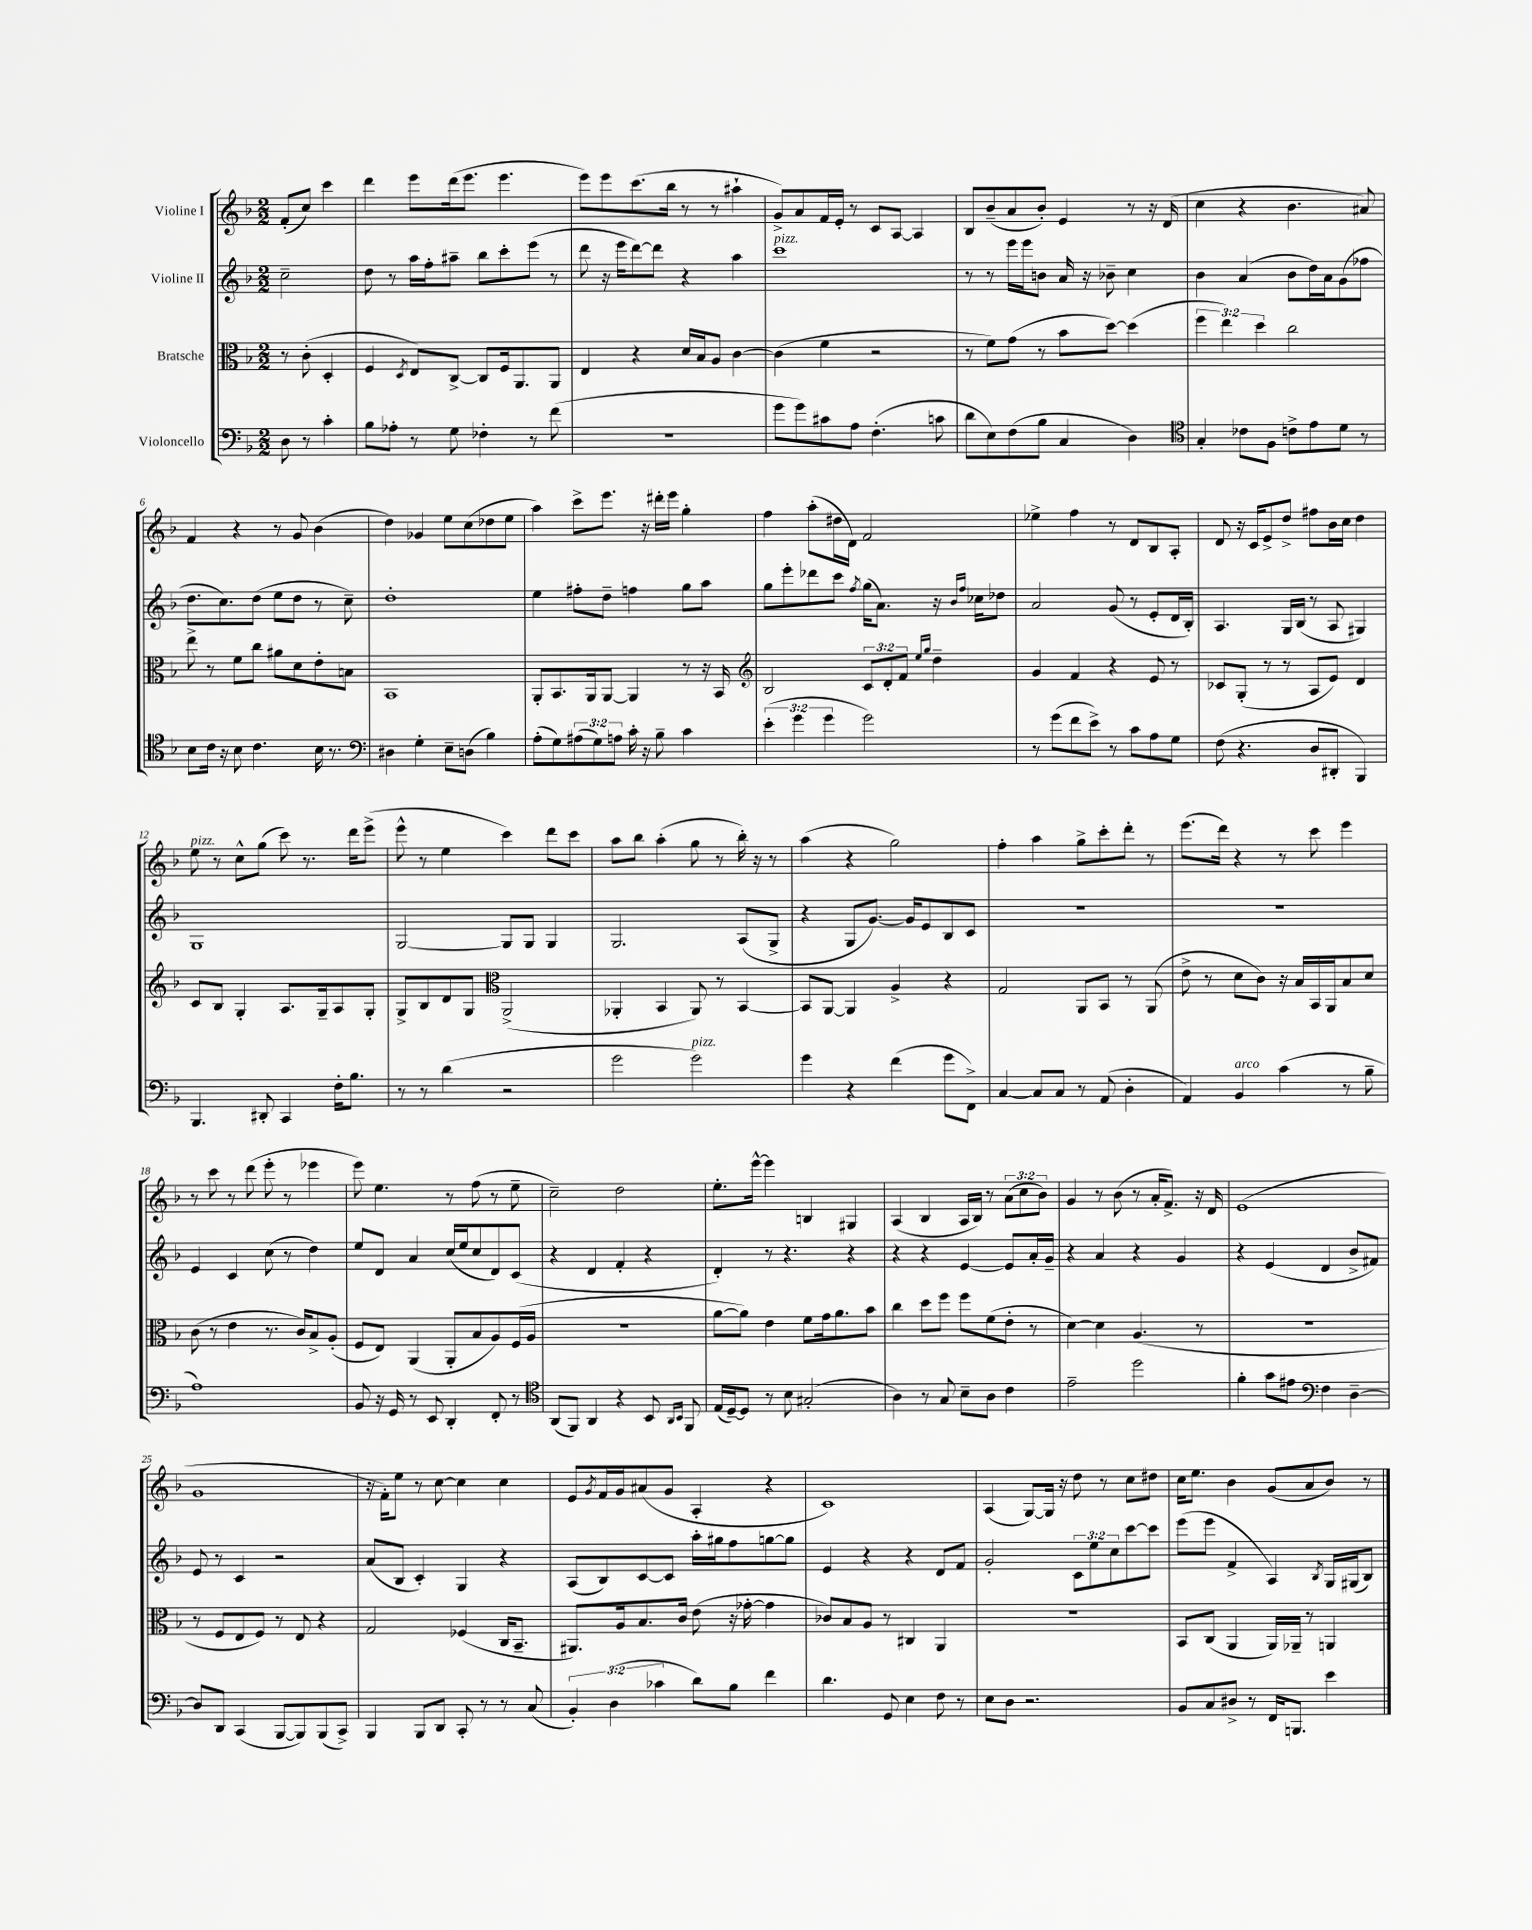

**kern	**kern	**kern	**kern
*staff4	*staff3	*staff2	*staff1
*clefF4	*clefC3	*clefG2	*clefG2
*k[b-]	*k[b-]	*k[b-]	*k[b-]
*M2/2	*M2/2	*M2/2	*M2/2
8D\	8r	2cc~\	(8f'/L
8r	(8c'\	.	8cc/J)
4c'\	4D'/	.	4ccc\
=	=	=	=
8B-\L	4F/	8dd\	4ddd\
8A-'\J	.	8r	.
.	8qD/	.	.
8r	8E/L)	16aa\LL	8eee\L
.	.	16ff'\J	.
8G\	[8C^/J	8aa#~\J	(16ddd\k
.	.	.	8.eee\J
4F-'\	8C/]L	8bb-\L	.
.	16F/k	8ccc'\	4.eee\
.	8.AA/	.	.
8r	.	(8eee\J	.
(8f\	8AA/J	8r	.
=	=	=	=
1r	4E/	8ddd\	8eee\L)
.	.	16r	8eee\
.	.	16eee\LK	.
.	4r	[8ddd\)	(8.ccc\
.	.	8ddd\]J	.
.	.	.	16bb-\Jk
.	16d/LL	4r	8r
.	16B-/J	.	.
.	8A/J	.	8r
.	[4c\	4aa\	4aa#`\
=	=	=	=
8g\L	(4c\]	1ccc	8g^/L)
8g\)	.	.	8a/
8c#\	4f\	.	16f/L
.	.	.	16e'/JJ
8A\J	.	.	8r
(4.F'\	2r	.	8c/L
.	.	.	[8A/J
.	.	.	4A/]
8c\	.	.	.
=	=	=	=
8d\L	8r	8r	8B-/L
8E\)	8f\L)	8r	(8b-~/
(8F\	(8g\J	16eee\LL	8a/
.	.	16eee\J	.
8B-\J	8r	8b\J	8b-'/J)
4C/	8b-\L	16a/	4e/
.	.	16r	.
.	[8dd\J)	8b-~\	.
4D\)	(4dd\]	4cc\	8r
.	.	.	16r
.	.	.	(16d/
=	=	=	=
*clefC4	*	*	*
4G'/	6ff\	4b-\	4cc\
.	6ee\)	.	.
8c-\L	.	(4a/	4r
.	6dd\	.	.
8F\J	.	.	.
8c^\L	2cc\	8b-\L	4.b-\
8e\	.	16dd\L)	.
.	.	16a\J	.
8d\J	.	(8g\	.
8r	.	8ff-\J	8a#/)
=	=	=	=
8B-\L	8ee^\	8.dd\L	4f/
16c\Jk	8r	.	.
16r	.	8.cc\)	.
8B-\	8f\L	.	4r
4.c\	8cc\J	(8dd\J	.
.	8a#\L	8ee\L	8r
.	8d\	8dd\J	8g/
16B-\	8e'\	8r	(4b-\
8.r	.	.	.
.	8B\J	8cc~\)	.
=	=	=	=
*clefF4	*	*	*
4D#\	1BB-	1dd'	4dd\)
4G'\	.	.	4g-/
8E~\L	.	.	8ee\L
(8D\J	.	.	(8cc\
4B-\)	.	.	8dd-\
.	.	.	8ee\J
=	=	=	=
(8A'\L	8AA'/L	4ee\	4aa\)
8G\)	8.BB-/	.	.
(12A#\	.	8ff#'\L	8ccc^\L
.	16AA/k	.	.
12G\)	.	.	.
.	[8AA/J	8dd~\J	8.eee\J
12A\J	.	.	.
16c'\	4AA/]	4ff\	.
16r	.	.	16r
8B-~\	.	.	16ddd#'\LL
.	.	.	16eee\JJ
4c\	8r	8gg\L	4gg'\
.	16r	8aa\J	.
.	16BB-/	.	.
=	=	=	=
*	*clefG2	*	*
(6e'\	2B-/	8gg\L	4ff\
.	.	8eee'\	.
6g\	.	.	.
.	.	8ddd-\	(8aa'\L
6g\	.	.	.
.	.	8ccc\J	16dd#\L
.	.	.	16d\JJ)
.	.	8qff/	.
2g\)	12c/L	(16gg\LK	2f/
.	.	8.a\J)	.
.	12d'/	.	.
.	12f/J	.	.
.	16qqee/LL	.	.
.	16qqgg/JJ	.	.
.	4dd~\	16r	.
.	.	16qqb-/LL	.
.	.	16qqff/JJ	.
.	.	16cc-\LK	.
.	.	8dd-\J	.
=	=	=	=
8r	4g/	2a/	4ee-^\
(8g\L	.	.	.
8f\	4f/	.	4ff\
8e^\J)	.	.	.
8r	4r	(8g/	8r
8c\L	.	8r	8d/L
8A\	8e/	8e'/L	8B-/
8G\J	8r	16d/L	8A'/J
.	.	16B-'/JJ)	.
=	=	=	=
(8F\	8c-/L	4.A/	8d/
4.r	(8G'/J	.	16r
.	.	.	16c/LK
.	8r	.	8e^/
.	8r	16G/LL	8dd^/J
.	.	(16B-/JJ	.
8D/L	8A/L	8r	8ff#\L
8DD#'/J	8e/J)	8A/	16b-\L
.	.	.	16cc\JJ
4BBB-/)	4d/	4G#/)	4dd\
=	=	=	=
4.BBB-/	8c/L	1G	8ee\
.	8B-/J	.	8r
.	4G'/	.	8cc^^\L
8DD#'/	.	.	(8gg\J
4CC/	8.A/L	.	8ccc\)
.	.	.	8.r
.	16G~/k	.	.
16F'\LK	8A/	.	.
8.B-\J	.	.	16ddd\LK
.	8G'/J	.	(8eee^\J
=	=	=	=
8r	8G^/L	[2G/	8eee^^\
8r	8B-/	.	8r
(4d\	8d/	.	4ee\
.	8G/J	.	.
*	*clefC3	*	*
2r	(2AA^/	8G/]L	4ccc\)
.	.	8G/J	.
.	.	4G/	8ddd\L
.	.	.	8ccc\J
=	=	=	=
2g\	4AA-'/	2.G/	8aa\L
.	.	.	8bb-\J
.	4BB-/	.	(4aa'\
2g\)	8AA-/)	.	8gg\
.	8r	.	8r
.	[4BB-/	(8A/L	16bb-'\)
.	.	.	16r
.	.	8G^/J	8r
=	=	=	=
4g\	8BB-/]L	4r	(4aa\
.	[8AA/J	.	.
4r	4AA/]	8G/L	4r
.	.	[8.g/J)	.
(4f\	4A^/	.	2gg\)
.	.	16g/]LK	.
.	.	8e/	.
8g\L	4r	8B-/	.
8FF^\J)	.	8c/J	.
=	=	=	=
[4C/	2G/	1r	4ff'\
8C/]L	.	.	4aa\
8C/J	.	.	.
8r	8AA/L	.	8gg^\L
(8AA/	8BB-/J	.	8ccc'\
4D'\	8r	.	8ddd'\J
.	(8AA/	.	8r
=	=	=	=
4AA/)	8e^\	1r	(8.eee\L
.	8r	.	.
.	.	.	16ddd\Jk)
4BB-/	8d\L	.	4r
.	8c\J)	.	.
(4c\	16r	.	8r
.	16B-/LL	.	.
.	16BB-/	.	8ccc\
.	16AA/J	.	.
8r	8B-/	.	4eee\
8B-~\	8d/J	.	.
=	=	=	=
1A)	(8c\	4e/	8r
.	8r	.	8ccc\
.	4e\	4c/	8r
.	.	.	(8ddd\
.	8.r	(8cc\	8eee'\
.	.	8r	8r
.	16c/LK)	.	.
.	8B-^/	4dd\)	4eee-\
.	(8A'/J	.	.
=	=	=	=
8BB-/	8F/L	8ee/L	8eee\)
16r	8E/J)	8d/J	4.ee\
16GG/	.	.	.
8r	(4AA/	4a/	.
8EE/	.	.	.
4DD'/	8AA'/L	(16cc/LL	8r
.	.	16ee/J	.
.	8B-/	8cc/	(8ff\
8FF'/	8A/)	8d/)	8r
8r	(16F/L	(8c/J	8ee~\
.	16A/JJ	.	.
=	=	=	=
*clefC4	*	*	*
(8AA/L	1r	4r	2cc~\)
8FF/J)	.	.	.
4AA/	.	4d/	.
4r	.	4f'/	2dd\
8BB-/	.	4r	.
16qqAA/LL	.	.	.
16qqBB-/JJ	.	.	.
8FF/	.	.	.
=	=	=	=
(16E/LL	[8a\L	4d'/)	8.ee'\L
[16D~/J)	.	.	.
8D/]J	8a\]J)	.	.
.	.	.	[16eee^^\Jk
8r	4e\	8r	4eee\]
8B-\	.	4.r	.
(2G#'/	8f\L	.	4B/
.	16g\k	.	.
.	8.a\	.	.
.	.	4r	4G#/
.	8b-\J	.	.
=	=	=	=
4A\)	4cc\	4r	(4A/
8r	8dd\L	4r	4B-/
8G/	8ff\J	.	.
8B-~\L	8ff\L	[4e/	16A/LL
.	.	.	16B-/JJ)
8A\J	(8f\	.	8r
4c\	8e'\J	8e/]L	(12a\L
.	.	.	12cc\
.	8r	16a'/L	.
.	.	.	12b-\J)
.	.	16g~/JJ	.
=	=	=	=
2e~\	[4d\)	4r	4g/
.	4d\]	4a/	8r
.	.	.	(8b-\
2dd\	(4.A/	4r	8r
.	.	.	16a'/LK
.	.	.	8.f^/J)
.	.	4g/	.
.	8r	.	16r
.	.	.	16d/
=	=	=	=
4f'\	1r	4r	(1e
8g\L	.	(4e/	.
8e#\J	.	.	.
*clefF4	*	*	*
4F\	.	4d/	.
[4D~\	.	8b-^/L	.
.	.	8f#/J)	.
=	=	=	=
8D/]L	8r	8e/	1g
8DD/J	8F/L	8r	.
(4CC/	8E/	4c/	.
.	8F/J)	.	.
[8BBB-/L	8r	2r	.
8BBB-/])	8E/	.	.
(8BBB-/	4r	.	.
8CC^/J)	.	.	.
=	=	=	=
4BBB-/	2G/	(8a/L	16r
.	.	.	16f'\LK)
.	.	8B-/J	8ee\J
8BBB-/L	.	4c'/)	8r
8DD/J	.	.	[8cc\
8CC'/	(4F-/	4G/	4cc\]
8r	.	.	.
8r	16C/LK	4r	4cc\
.	8.BB-~/J	.	.
(8C/	.	.	.
=	=	=	=
6BB-'/)	8.AA#/L)	(8A/L	8e/L
.	.	.	8qg/
.	.	8B-/)	16f/L
(6D\	.	.	.
.	16A/k	.	16g/J
.	8.B-/	[8c/	(8a#/
6c-\	.	.	.
.	.	8c/]J	8g/J
.	16c/Jk	.	.
8d\L)	(8e\	16aa'\LL	4A'/
.	.	16gg#\J	.
8B-\J	16r	8ff\	.
.	[16g-'\	.	.
4f\	4g-\]	[8gg\	4r
.	.	8gg\]J	.
=	=	=	=
4.d\	8c-/L)	4e/	1c)
.	8B-/	.	.
.	8A/J	4r	.
8GG/	8r	.	.
4E\	4C#/	4r	.
8F\	4AA/	8d/L	.
8r	.	8f/J	.
=	=	=	=
8E\L	1r	2g'/	(4A/
8D\J	.	.	.
2.r	.	.	[8G/L)
.	.	.	16G/]Jk
.	.	.	16r
.	.	12c\L	8dd\
.	.	12ee\	.
.	.	.	8r
.	.	12cc\	.
.	.	[8ccc\	8cc\L
.	.	8ccc\]J	8dd#\J
=	=	=	=
8BB-/L	8BB-/L	(8eee\L	16cc\LK
.	.	.	8.ee\J
8C/	(8C/J	8eee\J	.
8D#^/J	4AA/	4f^/	4b-\
8r	.	.	.
16FF/LK	16AA/LL)	4A/)	(8g/L
8.BBB/J	16AA-~/JJ	.	.
.	8r	.	8a/
.	.	8qB-/	.
4e\	4AA/	16G/LL	8b-/J)
.	.	(16G#/J	.
.	.	8B-/J)	8r
==	==	==	==
*-	*-	*-	*-
